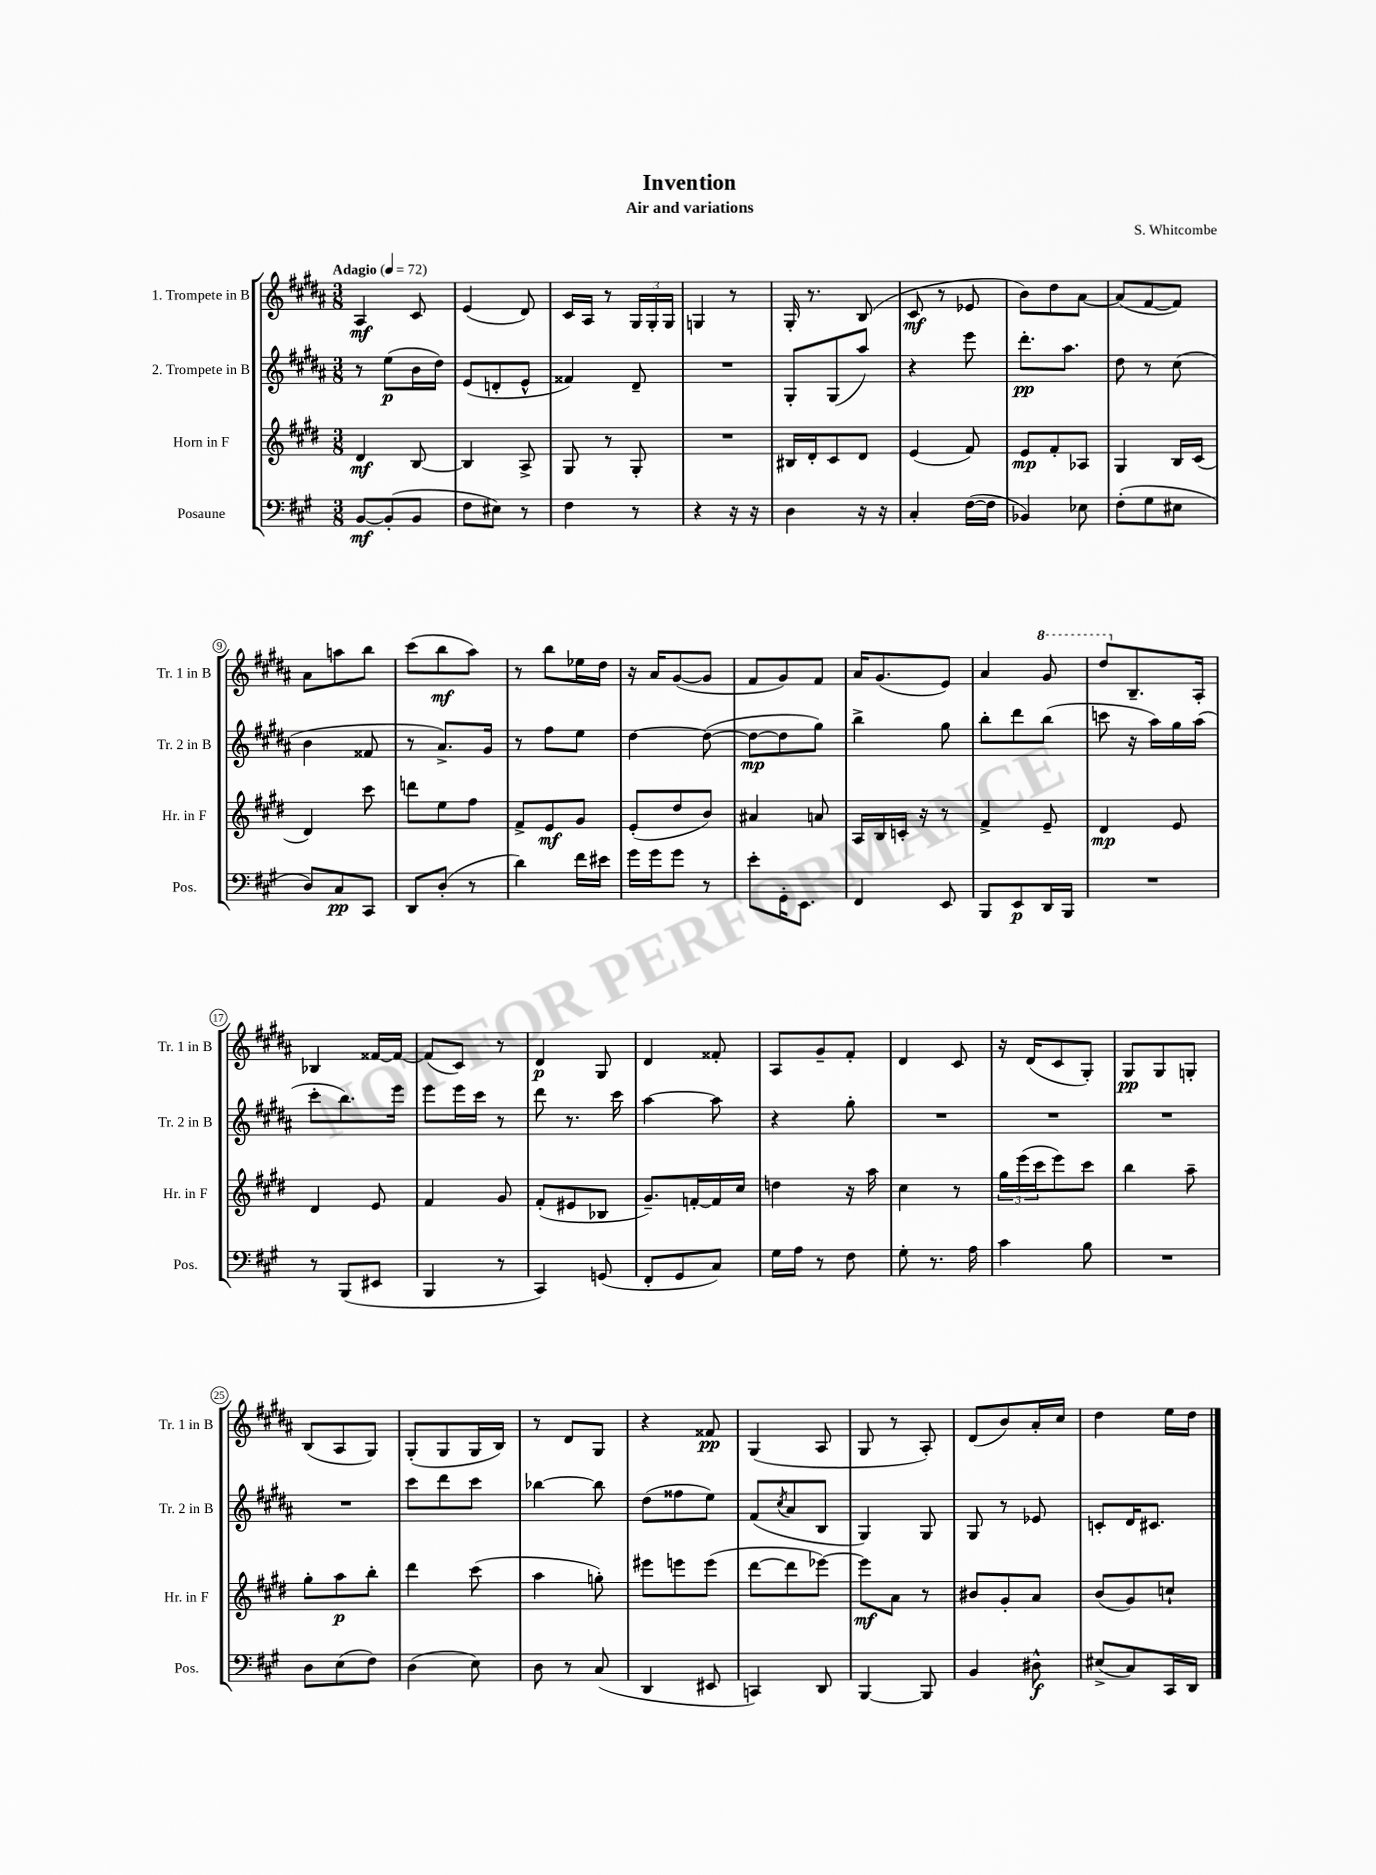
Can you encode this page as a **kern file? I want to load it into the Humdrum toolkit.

**kern	**kern	**kern	**kern
*staff4	*staff3	*staff2	*staff1
*clefF4	*clefG2	*clefG2	*clefG2
*k[f#c#g#]	*k[f#c#g#d#]	*k[f#c#g#d#a#]	*k[f#c#g#d#a#]
*M3/8	*M3/8	*M3/8	*M3/8
*MM72	*MM72	*MM72	*MM72
[8BB	4d#	8r	4A#
(8BB']	.	(8ee	.
8BB	[8B	16b	8c#
.	.	16dd#)	.
=	=	=	=
8F#	4B]	(8e	(4e
8E#)	.	8d'	.
8r	8A^	8e^^	8d#)
=	=	=	=
4F#	8G#	4f##)	16c#
.	.	.	16A#
.	8r	.	8r
8r	8G#'	8d#~	24G#
.	.	.	24G#'
.	.	.	24G#
=	=	=	=
4r	4.r	4.r	4G
16r	.	.	8r
16r	.	.	.
=	=	=	=
4D	16B#	8G#'	16G#'
.	16d#'	.	8.r
.	8c#	(8G#	.
16r	8d#	8aa#)	(8B
16r	.	.	.
=	=	=	=
4C#'	(4e	4r	8c#
.	.	.	8r
([16F#	8f#)	8eee	8e-
16F#]	.	.	.
=	=	=	=
4BB-)	8e	8.ddd#'	8b)
.	8f#'	.	8dd#
.	.	8.aa#	.
8E-	8A-	.	[8a#
=	=	=	=
(8F#'	4G#	8dd#	(8a#]
8G#	.	8r	[8f#
8E#	16B	(8cc#	8f#])
.	(16c#	.	.
=	=	=	=
8D)	4d#)	4b	8a#
8C#	.	.	8aa
8CC#	8ccc#	8f##	8bb
=	=	=	=
8DD	8ddd	8r	(8ccc#
(8D'	8ee	8.a#^)	8bb
8r	8ff#	.	8aa#)
.	.	16g#	.
=	=	=	=
4d)	8f#^	8r	8r
.	8e	8ff#	8bb
16f#	8g#	8ee	16ee-
16e#	.	.	16dd#
=	=	=	=
16g#	(8e'	[4dd#	16r
16g#	.	.	16a#
8g#	8dd#	.	([8g#
8r	8b)	(8dd#_	8g#]
=	=	=	=
8e'	4a#	8dd#_	8f#
16GG#'	.	8dd#]	8g#)
8.EE	.	.	.
.	8a	8gg#)	8f#
=	=	=	=
4FF#	16A	4bb^	16a#
.	16B	.	(8.g#
.	16c'	.	.
.	16r	.	.
8EE	8r	8gg#	8e)
=	=	=	=
8BBB	4f#^	8bb'	4a#
8EE	.	8ddd#	.
16DD	8e~	(8bb	8gg#
16BBB	.	.	.
=	=	=	=
4.r	4d#	8ccc	8ddd#
.	.	16r	8.B~
.	.	16aa#)	.
.	8e	16gg#	.
.	.	(16aa#	16A#'
=	=	=	=
8r	4d#	8ccc#'	4B-
(8BBB	.	8.bb)	.
8EE#	8e	.	[16f##
.	.	16eee	16f##_
=	=	=	=
4BBB	4f#	8eee	(8f##]
.	.	16eee	8c#)
.	.	16ccc#	.
8r	8g#	8r	8r
=	=	=	=
4CC#)	(8f#'	8ddd#	4d#
.	8e#	8.r	.
(8GG	8B-	.	8G#
.	.	16ccc#	.
=	=	=	=
8FF#'	8.g#~)	[4aa#	4d#
8GG#	.	.	.
.	[16f'	.	.
8C#)	16f]	8aa#]	8f##'
.	16cc#	.	.
=	=	=	=
16G#	4dd	4r	8A#
16A	.	.	.
8r	.	.	8g#~
8F#	16r	8gg#'	8f#'
.	16aa	.	.
=	=	=	=
8G#'	4cc#	4.r	4d#
8.r	.	.	.
.	8r	.	8c#
16A	.	.	.
=	=	=	=
4c#	24gg#	4.r	16r
.	(24eee	.	.
.	.	.	(16d#
.	24ccc#	.	.
.	8eee)	.	8c#
8B	8ccc#	.	8G#')
=	=	=	=
4.r	4bb	4.r	8G#
.	.	.	8G#
.	8aa~	.	8G'
=	=	=	=
8D	8gg#'	4.r	(8B
(8E	8aa	.	8A#
8F#)	8bb'	.	8G#)
=	=	=	=
(4D	4ddd#	8ccc#	(8G#'
.	.	8ddd#	8G#
8E)	(8ccc#	8ccc#	16G#
.	.	.	16B)
=	=	=	=
8D	4aa	[4bb-	8r
8r	.	.	8d#
(8C#	8gg')	8bb-]	8G#
=	=	=	=
4DD	8eee#	(8dd#	4r
.	8eee	8ff##	.
8EE#	(8eee	8ee)	8f##
=	=	=	=
4CC)	[8ddd#	(8f#	(4G#
.	.	8qcc#	.
.	8ddd#]	8a#	.
8DD	[8eee-)	8B	8A#
=	=	=	=
[4BBB	8eee-]	4G#)	8G#
.	8a	.	8r
8BBB]	8r	8G#	8A#')
=	=	=	=
4BB	8b#	8G#	(8d#
.	8g#'	8r	8b)
8D#^^	8a	8e-	16a#'
.	.	.	16cc#
=	=	=	=
(8E#^	(8b	8c'	4dd#
8C#)	8g#)	16d#	.
.	.	8.c#	.
16CC#	8cc`	.	16ee
16DD	.	.	16dd#
==	==	==	==
*-	*-	*-	*-
